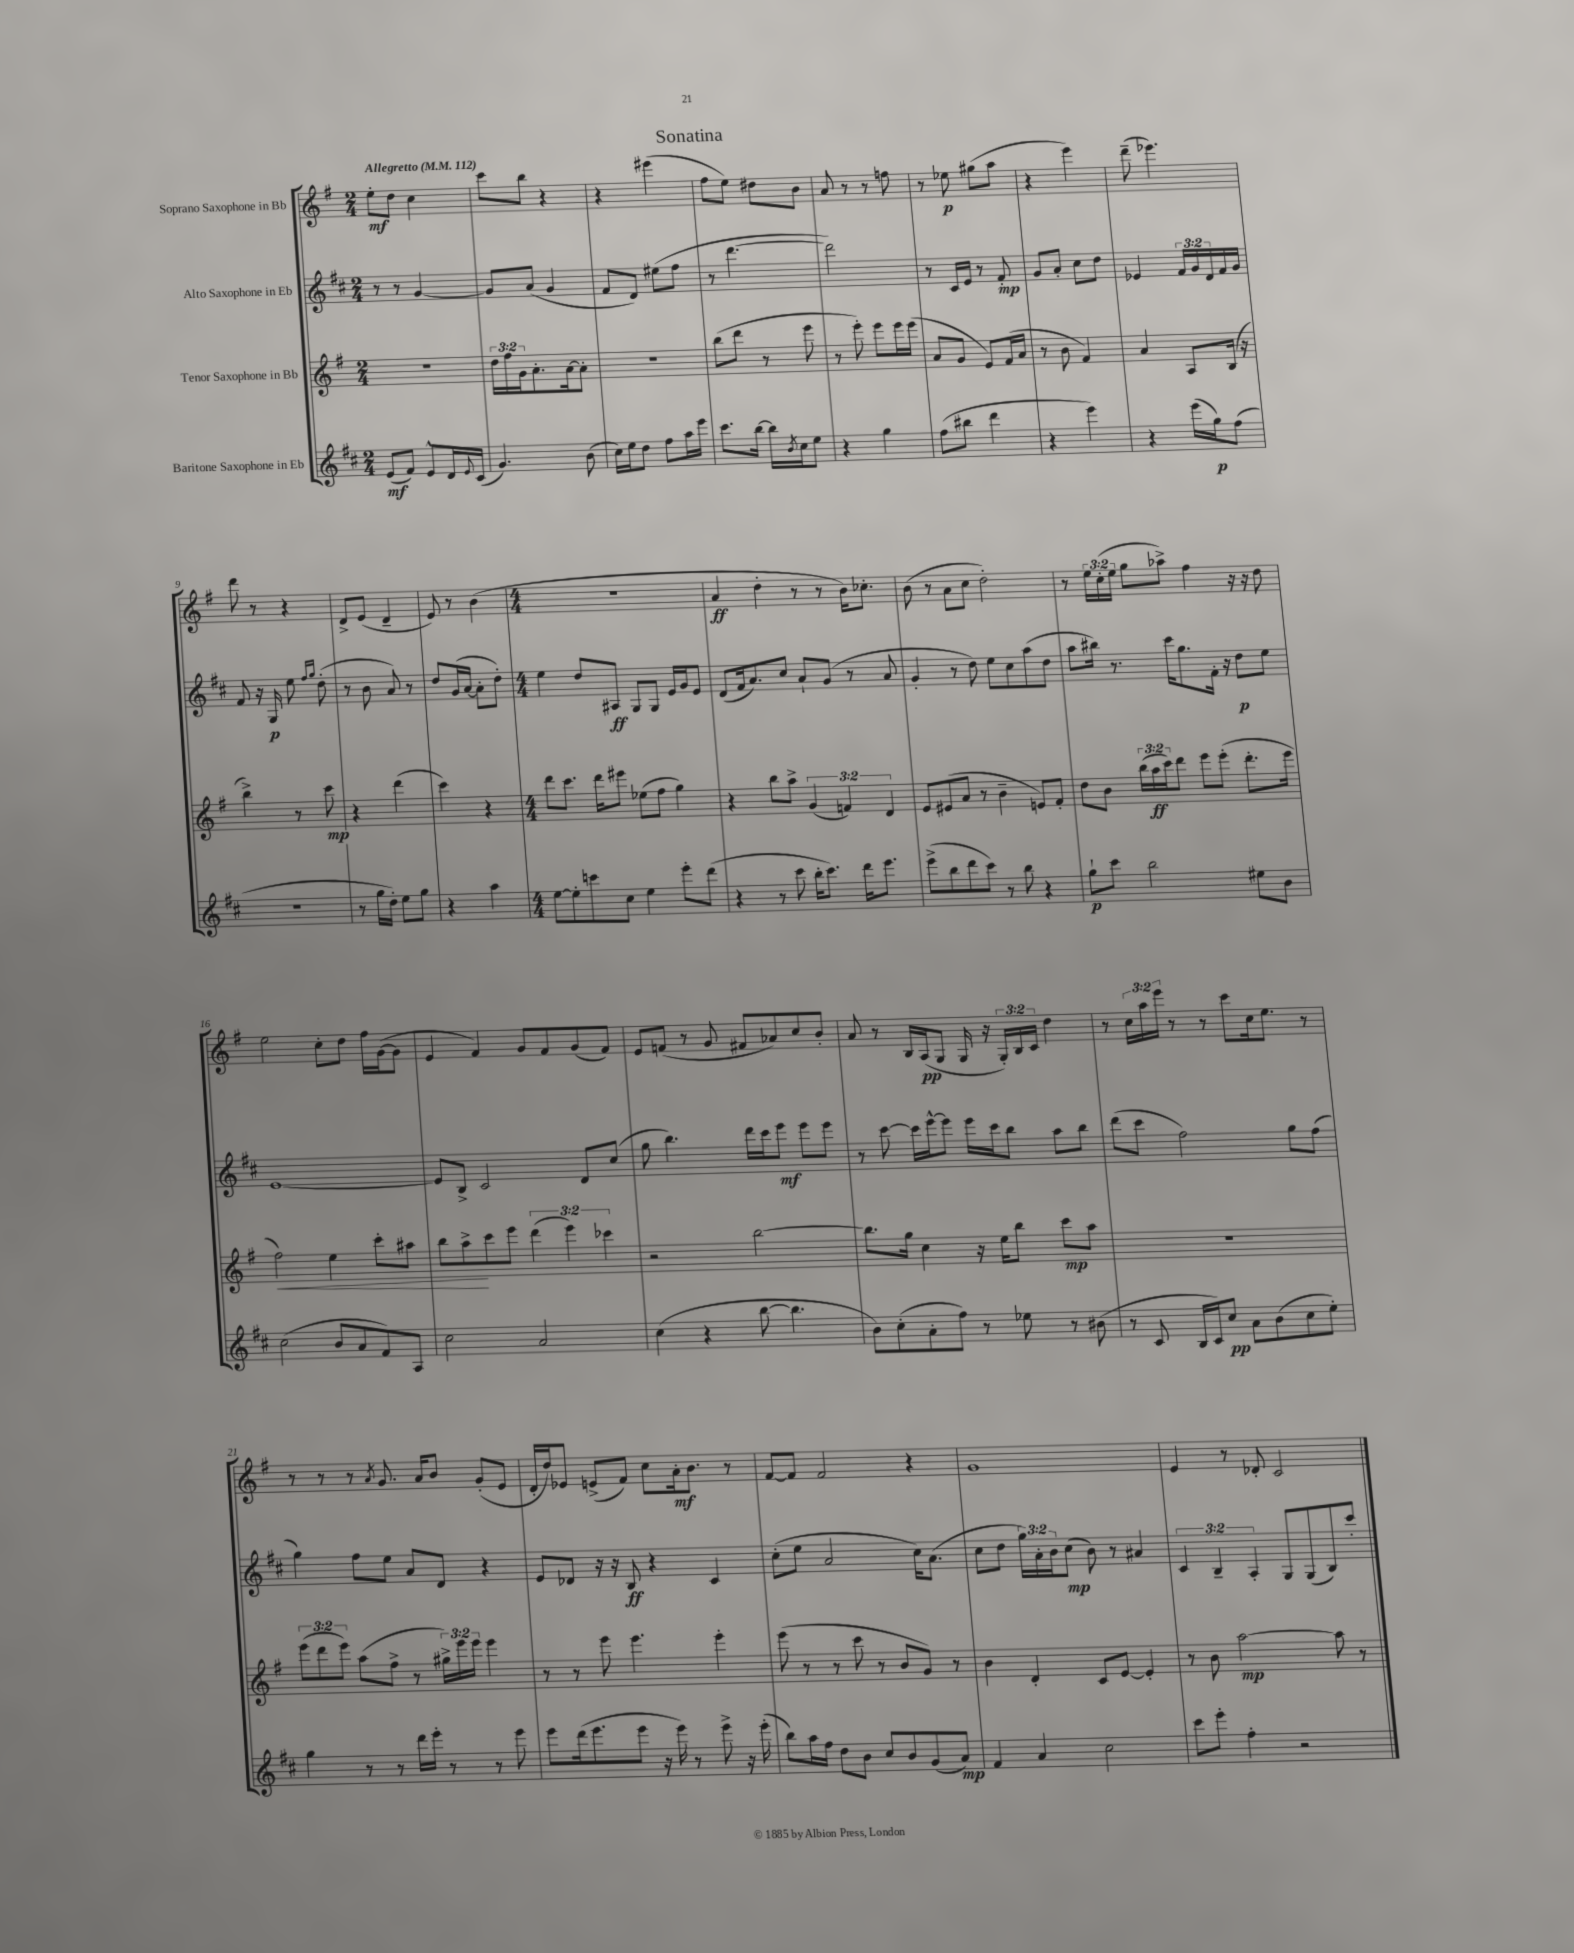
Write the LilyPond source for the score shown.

\header { title = "Sonatina" }
<<
\new StaffGroup <<
\new Staff = "s0" \with { instrumentName = "Soprano Saxophone in Bb" } {
    \clef treble \key g \major \numericTimeSignature \time 2/4 \override Staff.TupletNumber.text = #tuplet-number::calc-fraction-text \tempo "Allegretto" 4 = 112
    e''8-.\mf d''8 c''4 |
    c'''8 b''8 r4 |
    r4 eis'''4( |
    fis''8 e''8) dis''8 b'8 |
    a'8 r8 r8 f''8 |
    r8 ees''8\p gis''8( a''8 |
    r4 e'''4) |
    d'''8--( ees'''4.) |
    d'''8 r8 r4 |
    d'8-> e'8( d'4-- |
    e'8) r8 b'4( |
    \numericTimeSignature \time 4/4 R1 |
    a'4\ff d''4-. r8 r8 b'16) ces''8.-. |
    b'8( r8 a'8 c''8 d''2-.) |
    r8 \tuplet 3/2 { e''16 c''16-.( e''16 } g''8 aes''8->) fis''4 r16 r16 d''8 |
    e''2 c''8-. d''8 fis''16 g'16~( g'8 |
    e'4 fis'4) g'8 fis'8 g'8( fis'8) |
    e'8 f'8( r8 g'8 fis'8 aes'8) c''8 b'8-. |
    a'8 r8 b16 a16\pp( g8 g16 r16 \tuplet 3/2 { g16-.) b16 c'16 } d''4 |
    r8 \tuplet 3/2 { c''16 a''16 e'''16 } r8 r8 c'''8 c''16 e''8. r8 |
    r8 r8 r8 \acciaccatura { a'8 } g'8. a'16 b'8 g'8-.( e'8 |
    d'16-. d''16) ees'8 e'8->( fis'8) c''8 a'16-.\mf b'8. r8 |
    fis'8~ fis'8 fis'2 r4 |
    g'1 |
    e'4 r8 des'8-. c'2 \bar "|." |
}
\new Staff = "s1" \with { instrumentName = "Alto Saxophone in Eb" } {
    \clef treble \key d \major \numericTimeSignature \time 2/4 \override Staff.TupletNumber.text = #tuplet-number::calc-fraction-text
    r8 r8 g'4~ |
    g'8 a'8( g'4 |
    fis'8 d'8) eis''8( fis''8 |
    r8 d'''4.~ |
    d'''2) |
    r8 cis'16 e'16 r8 fis'8-.\mp |
    g'8 a'8-. cis''8 d''8 |
    ees'4 \tuplet 3/2 { fis'16 g'16 d'16 } fis'16 g'16 |
    fis'8 r16 g16\p e''8 \grace { fis''16 g''16 } d''8-.( |
    r8 b'8 a'8) r8 |
    d''8 g'16( a'16~ a'8-. d''8-.) |
    \numericTimeSignature \time 4/4 e''4 d''8 ais8\ff g8 g8 e'16 g'16 e'8 |
    d'8( fis'16 a'8.) cis''8 a'8-! g'8( r8 a'8 |
    g'4-. r8 d''8) e''8 cis''8 a''8( d''8 |
    a''8 bis''16) r8. cis'''16 g''8. fis'16-. r16 d''8\p e''8 |
    e'1~ |
    e'8 b8-> cis'2 d'8 cis''8( |
    g''8 b''4.) d'''16 cis'''16 e'''8\mf e'''8 e'''8 |
    r8 cis'''8~ cis'''16 e'''16~-^ e'''8 e'''16 cis'''16 b''8 a''8 b''8 |
    d'''8( cis'''8 fis''2) g''8 fis''8( |
    g''4) fis''8 e''8 a'8 d'8 r4 |
    e'8 des'8 r16 r16 b8\ff r4 cis'4 |
    cis''8-.( e''8 a'2 cis''16) a'8.( |
    cis''8 d''8 \tuplet 3/2 { g''16) a'16-. b'16 } cis''8\mp( b'8) r8 ais'4 |
    \tuplet 3/2 { cis'4 b4-- a4-. } g8 g8( b8) cis'''8-. \bar "|." |
}
\new Staff = "s2" \with { instrumentName = "Tenor Saxophone in Bb" } {
    \clef treble \key g \major \numericTimeSignature \time 2/4 \override Staff.TupletNumber.text = #tuplet-number::calc-fraction-text
    R2 |
    \tuplet 3/2 { d''16 fis''16 g'16 } a'8.-. a'16~ a'8-. |
    r2 |
    b''8( d'''8 r8 e'''8 |
    r8 e'''8-.) e'''8 e'''16 e'''16( |
    a'8 g'8 e'8) fis'16( a'16 |
    r8 b'8 fis'4) |
    a'4 a8 b16( r16 |
    b''4->) r8 c'''8\mp |
    r4 d'''4( |
    c'''4) r4 |
    \numericTimeSignature \time 4/4 d'''8 c'''8. d'''16 eis'''8 ees''8( fis''8 g''4) |
    r4 b''8 a''8-> \tuplet 3/2 { g'4( f'4) d'4 } |
    e'8 eis'8( a'8 r8 b'4-- e'8) fis'8-. |
    d''8 b'8 \tuplet 3/2 { b''16( a''16\ff c'''16) } d'''8 e'''8 e'''8-.( d'''8.-. e'''16 |
    fis''2\<) e''4 c'''8-. ais''8 |
    b''8 a''8->\! c'''8 e'''8 \tuplet 3/2 { d'''4( e'''4) ces'''4 } |
    r2 b''2~ |
    b''8. g''16 c''4 r16 e''16 b''8 c'''8\mp a''8 |
    R1 |
    \tuplet 3/2 { e'''8( d'''8 e'''8) } a''8( fis''8-> r8 \tuplet 3/2 { gis''16->) e'''16 e'''16 } e'''4 |
    r8 r8 e'''8 e'''4. e'''4-. |
    e'''8( r8 r8 c'''8 r8 b'8 g'8) r8 |
    b'4 d'4-. c'8 e'8~ e'4-. |
    r8 b'8 a''2~\mp a''8 r8 \bar "|." |
}
\new Staff = "s3" \with { instrumentName = "Baritone Saxophone in Eb" } {
    \clef treble \key d \major \numericTimeSignature \time 2/4
    e'8\mf( fis'8) e'8-^ d'16 \appoggiatura { e'8 } cis'16( |
    g'4.) b'8( |
    cis''16) e''16 d''8 fis''8 a''16 e'''16 |
    cis'''8. b''16~ b''16 \acciaccatura { b'8 } cis''16 e''8 |
    r4 g''4 |
    fis''8( bis''8 d'''4 |
    r4 e'''4) |
    r4 e'''16( g''16\p) fis''8( |
    R2 |
    r8 g''16 d''16-.) e''8 g''8 |
    r4 a''4 |
    \numericTimeSignature \time 4/4 e''8~ e''8-. c'''8 cis''8 e''4 e'''8-. d'''8( |
    r4 r8 cis'''8 b''16-. cis'''8.) d'''16 e'''8. |
    e'''8->( b''8 d'''8 cis'''8) r8 b''8 r4 |
    g''8-!\p cis'''8 b''2 eis''8 b'8 |
    cis''2( b'8 a'8 fis'8) a8 |
    cis''2 a'2 |
    cis''4( r4 b''8~ b''4. |
    b'8) cis''8-.( a'8-. fis''8) r8 ees''8 r8 bis'8( |
    r8 cis'8 b16 cis'16) cis''8\pp a'8 b'8( cis''8 e''8-.) |
    g''4 r8 r8 d'''16 e'''16-. r8 r8 e'''8 |
    e'''8 d'''16( e'''8. e'''8 r16 e'''16) r8 e'''8-> r16 e'''16-.( |
    b''8) a''16 fis''16 d''8 b'8 cis''8 b'8 g'8( a'8\mp) |
    fis'4 a'4 cis''2 |
    cis'''8 e'''8-. fis''4-. r2 \bar "|." |
}
>>
>>
